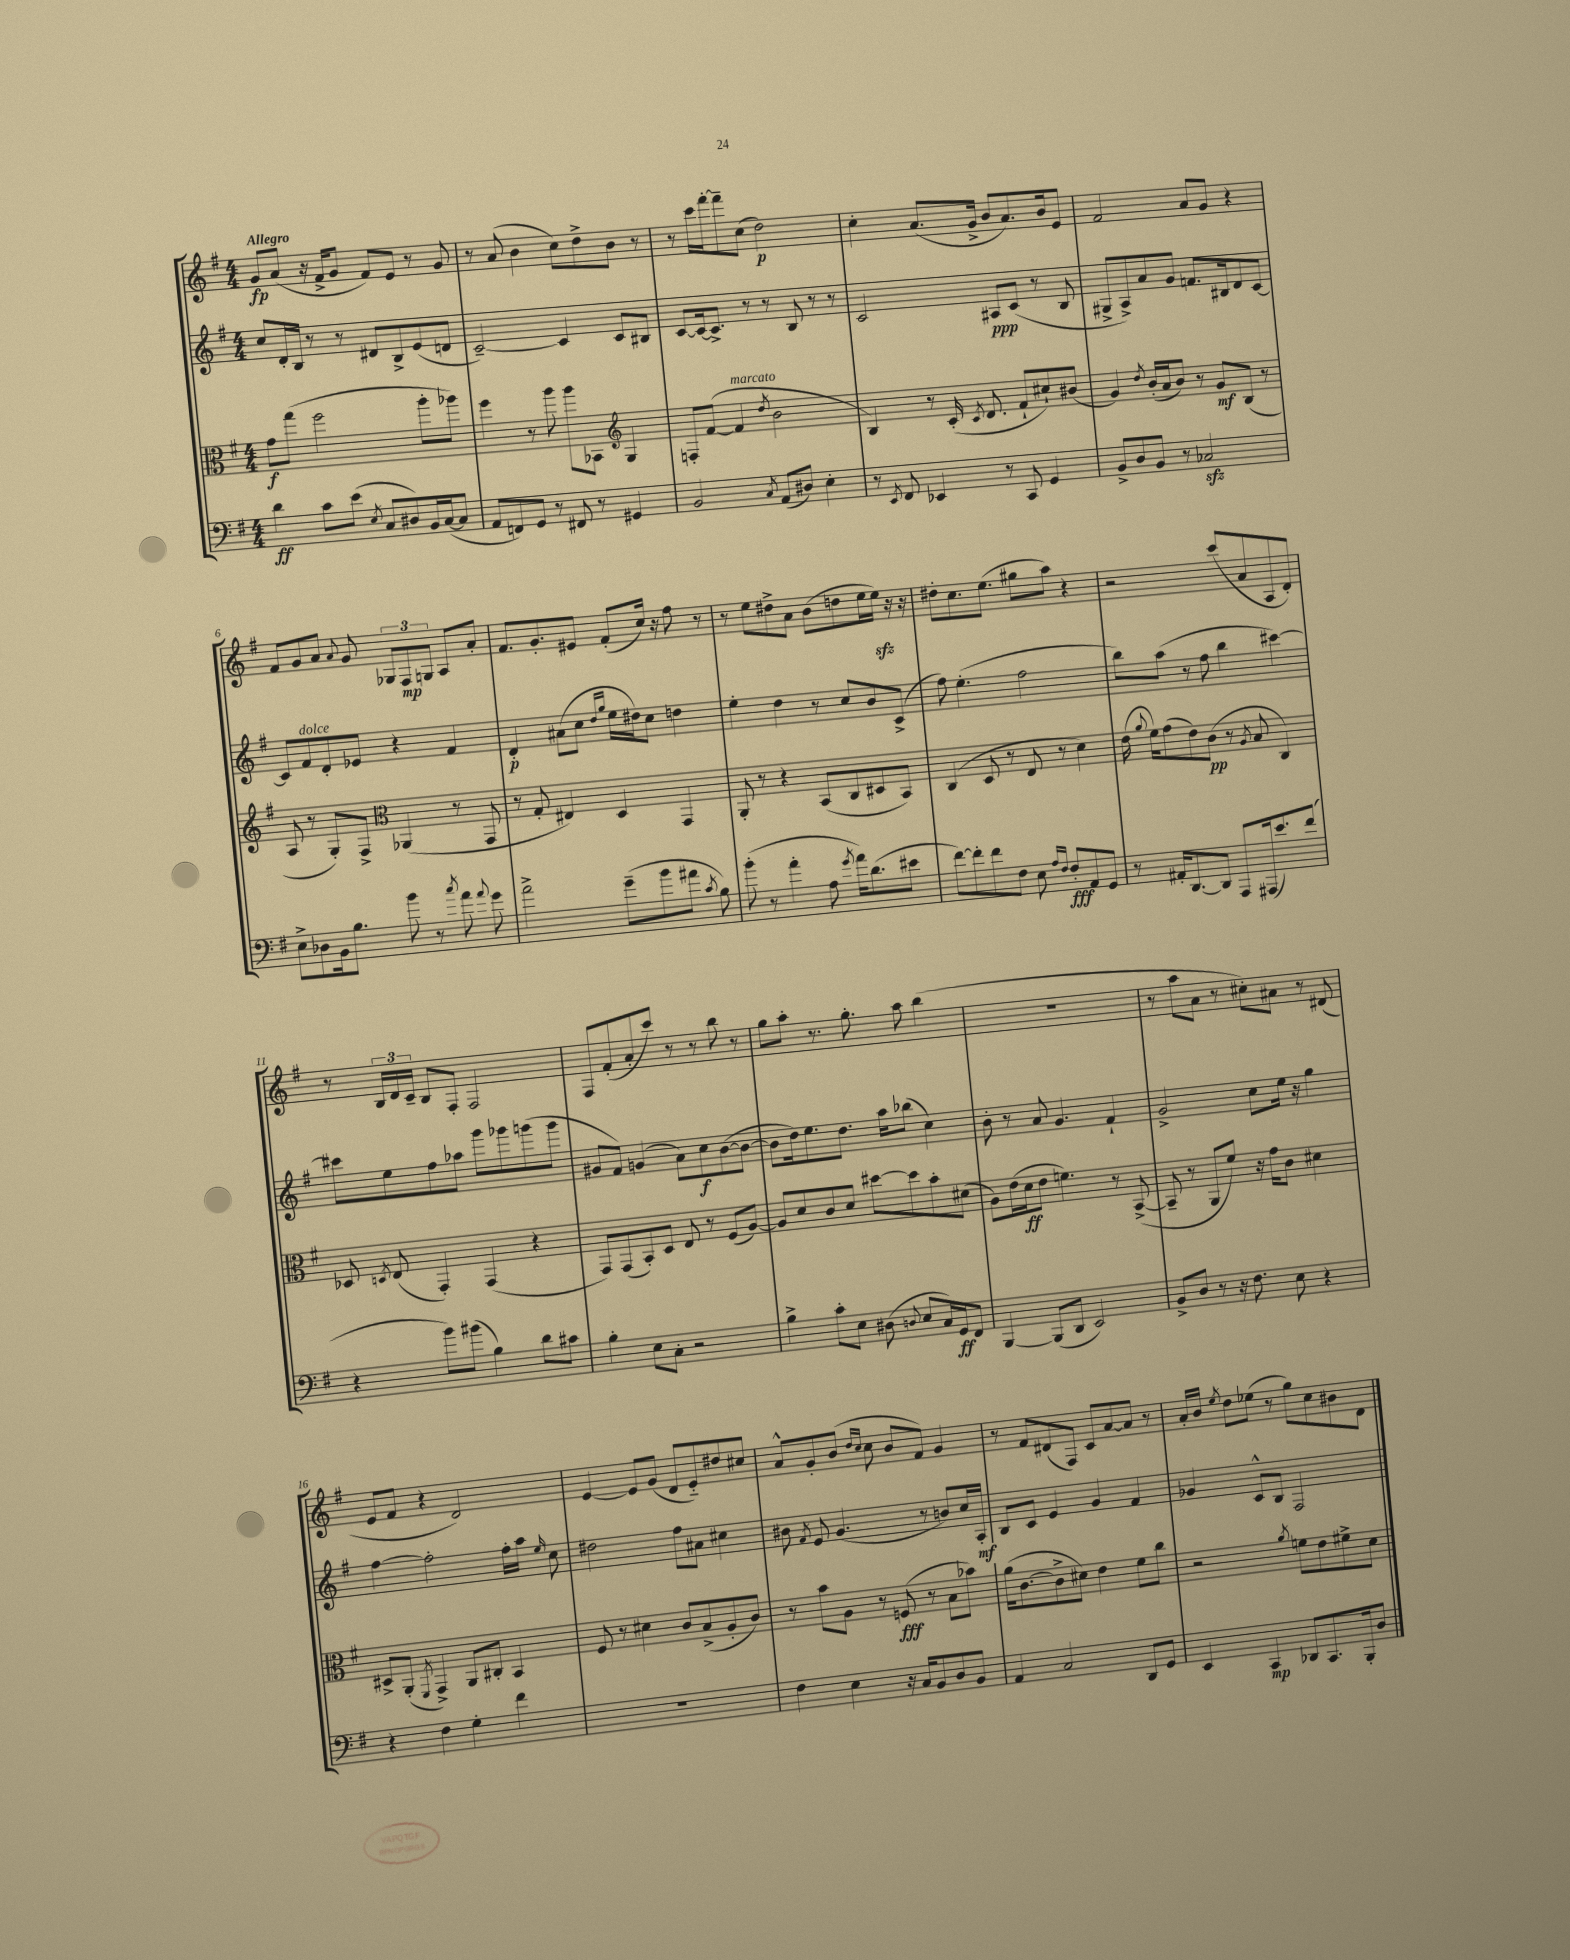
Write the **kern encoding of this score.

**kern	**kern	**kern	**kern
*staff4	*staff3	*staff2	*staff1
*clefF4	*clefC3	*clefG2	*clefG2
*k[f#]	*k[f#]	*k[f#]	*k[f#]
*M4/4	*M4/4	*M4/4	*M4/4
4d	8g	8cc	8g
.	(8gg	16d'	(8a
.	.	16B	.
8c	2ff#	8r	16r
.	.	.	16f#^
(8e	.	8r	8g
8qE	.	.	.
8C	.	8d#	8f#)
8D#)	.	8B^	8e
16BB	8aa'	(8e	8r
([16C	.	.	.
8C]	8aa-)	8d	8g
=	=	=	=
8AA	4ff#	[2c~)	8r
8FF)	.	.	(8a
8GG	8r	.	4b
8r	8aa	.	.
8FF#	8aa	4c]	8cc)
8r	8BB-	.	8dd^
*	*clefG2	*	*
4GG#	4G	8c	8b
.	.	8B#	8r
=	=	=	=
2BB	8F'	[8c	8r
.	([8f#	16c_	16ccc
.	.	8.c^]	[16fff#'
.	4f#]	.	8fff#~]
.	.	8r	(8cc
8qC	8qdd	.	.
(8AA	2b	8r	2dd)
8D#)	.	8B	.
4E'	.	8r	.
.	.	8r	.
=	=	=	=
8r	4B)	2c	4cc'
8qEE	.	.	.
8FF#	.	.	.
4EE-	8r	.	(8.a
.	(16c'	.	.
.	8qc	.	.
.	8.d	.	16g^
8r	.	8A#	8b
8CC	8f#`	(8c	8.a)
4GG	8cc#`)	8r	.
.	.	.	16b
.	(8b#	8B	8e
=	=	=	=
8BB^	4g)	8G#^	2f#
8D	.	8A^)	.
.	8qdd	.	.
8BB	(16b'	8a	.
.	16a	.	.
8r	8b)	8g	.
2C-	8r	8.f	8a
.	8g	.	8g
.	.	16B#	.
.	(8B	8d	4r
.	8r	[8c	.
=	=	=	=
8E^	8A	8c]	8f#
8D-	8r	8f#	8g
16BB	8G')	8d'	8a
8.B	.	.	.
.	.	.	8qqa
.	8F#^	8e-	8g
*	*clefC3	*	*
8b	(4AA-	4r	12G-
.	.	.	12F#
8r	.	.	.
.	.	.	12G
8qcc	.	.	.
8a	8r	4f#	8A
8qqa	.	.	.
8g	8GG	.	8a'
=	=	=	=
2a^	8r	4d'	8.f#
.	8G'	.	.
.	.	.	8.g'
.	4E#)	(8a#	.
.	.	8cc	8e#
.	.	16qqdd	.
.	.	16qqgg	.
(8g~	4D	16ee	(8f#'
.	.	16dd#)	.
8b	.	8cc	16cc)
.	.	.	16r
8a#	4GG	4dd	8ff#
8qc	.	.	.
8B)	.	.	8r
=	=	=	=
(8b'	8AA'	4ee'	8r
8r	8r	.	8ee
4a'	4r	4dd	8dd#^
.	.	.	8a
8A	(8BB	8r	(8b
8qg	.	.	.
16a)	8C	8cc	8dd
(8.d	.	.	.
.	8D#	8b	16ee
.	.	.	16ee)
8e#	8BB)	(8c^	16r
.	.	.	16r
=	=	=	=
[8f#)	(4C	8ff#)	8dd#'
8f#']	.	(4.ee'	8.cc
8f#	8D	.	.
.	.	.	(8.ee
8F#	8r	.	.
8E	8E	2ff#	8gg#
16qqA	.	.	.
16qqF#	.	.	.
8F#'	8r	.	8aa)
8AA	4d)	.	4r
8GG	.	.	.
=	=	=	=
8r	(16e	8bb)	2r
.	8qqa	.	.
.	16f#)	.	.
16AA#'	(8g	(8aa	.
[8.DD	.	.	.
.	8e)	8r	.
8DD]	(8c	8ff#	.
8AAA	8r	4bb	(8ccc
.	8qA	.	.
(16AAA#	8B	.	8a
8.e)	.	.	.
.	4C)	[4ccc#)	8A
(8f#	.	.	8d')
=	=	=	=
4r	8D-	8ccc#]	8r
.	8qD	.	.
.	(8E	8ee	24B
.	.	.	24d
.	.	.	24c~
8b)	4GG')	8ff#	8B
(8b#	.	8aa-	8F#'
4B)	(4GG	8ggg	2F#
.	.	8ggg-	.
8d	4r	(8ggg	.
8c#	.	8ggg	.
=	=	=	=
4B'	8GG)	8g#	8F#
.	(8GG	8f#)	(8f#'
8E	8BB')	(4g	8a'
8C'	8D	.	8ccc)
2r	8E	8a)	8r
.	8r	8cc	8r
.	(8F#	([8b	8bb
.	[8A)	8b_	8r
=	=	=	=
4B^	8A]	8b]	8gg
.	8d	16dd)	8aa'
.	.	8.ee	.
8c'	8c	.	8.r
8E	8d	8.dd	.
.	.	.	8.gg'
(8D#	[8dd#	.	.
.	.	16aa	.
8qqD	.	.	.
8E	8dd#]	(8bb-	8aa
16C)	8b'	4cc)	(4bb
16GG	.	.	.
8FF#	(8d#	.	.
=	=	=	=
[4BBB	8A)	8b'	1r
.	(16e	8r	.
.	16d	.	.
(8BBB]	8e	8a	.
8DD	4.f)	4.g	.
2EE)	.	.	.
.	8r	4f#`	.
.	([8BB^	.	.
=	=	=	=
8BB^	8BB~]	2g^	8r
8D	8r	.	8aa
8r	8AA	.	8a
16r	8f#)	.	8r
8.F#	.	.	.
.	16r	8cc	8cc#')
.	16g	.	.
8E	8c	16ee	8a#
.	.	16r	.
4r	4d#	4gg	8r
.	.	.	(8d#
=	=	=	=
4r	8D#^	[4ff#	8e
.	(8AA'	.	8f#
.	8qFF#	.	.
4F#	4GG^)	2ff#']	4r
4G'	8AA	.	2d)
.	8C#'	.	.
4f#	4BB	16ff#'	.
.	.	16aa	.
.	.	16qqee	.
.	.	8cc	.
=	=	=	=
1r	8F#	2dd#	[4e
.	8r	.	.
.	4d#	.	8e]
.	.	.	(8g
.	8c	8ff#	8d
.	(8B^	8a#	8e'~)
.	8A'	4cc#	8dd#
.	8c)	.	8cc#
=	=	=	=
4F#	8r	8b#	8a^^
.	.	8qf#	.
.	8b	8e	8g'
4E	8A	(4.g	(8b
.	.	.	16qqdd
.	.	.	16qqcc
.	8r	.	8cc
16r	(8F	.	8b
16C	.	.	.
8BB	8r	8r	8f#)
8D	8B	8b)	4g
8BB	8b-)	16cc	.
.	.	16A'	.
=	=	=	=
4AA	(16a	8B	8r
.	[8.c	.	.
.	.	8c	8f#
2C	8c^]	4e	(8d#
.	8d#)	.	8F#)
.	4e	4g	8c
.	.	.	[8a
8DD	8f#	4f#	8a]
8GG	8cc	.	8r
=	=	=	=
4EE	2r	4g-	16a'
.	.	.	16b
.	.	.	8qee
.	.	.	8dd
4CC	.	8c^^	(8ee-
.	.	8B	8r
.	8qa	.	.
8DD-	8f	2F#	8gg)
8.CC	8e	.	8cc
.	8f#^	.	8b#
16BBB'	.	.	.
8D	8d	.	8d
==	==	==	==
*-	*-	*-	*-
